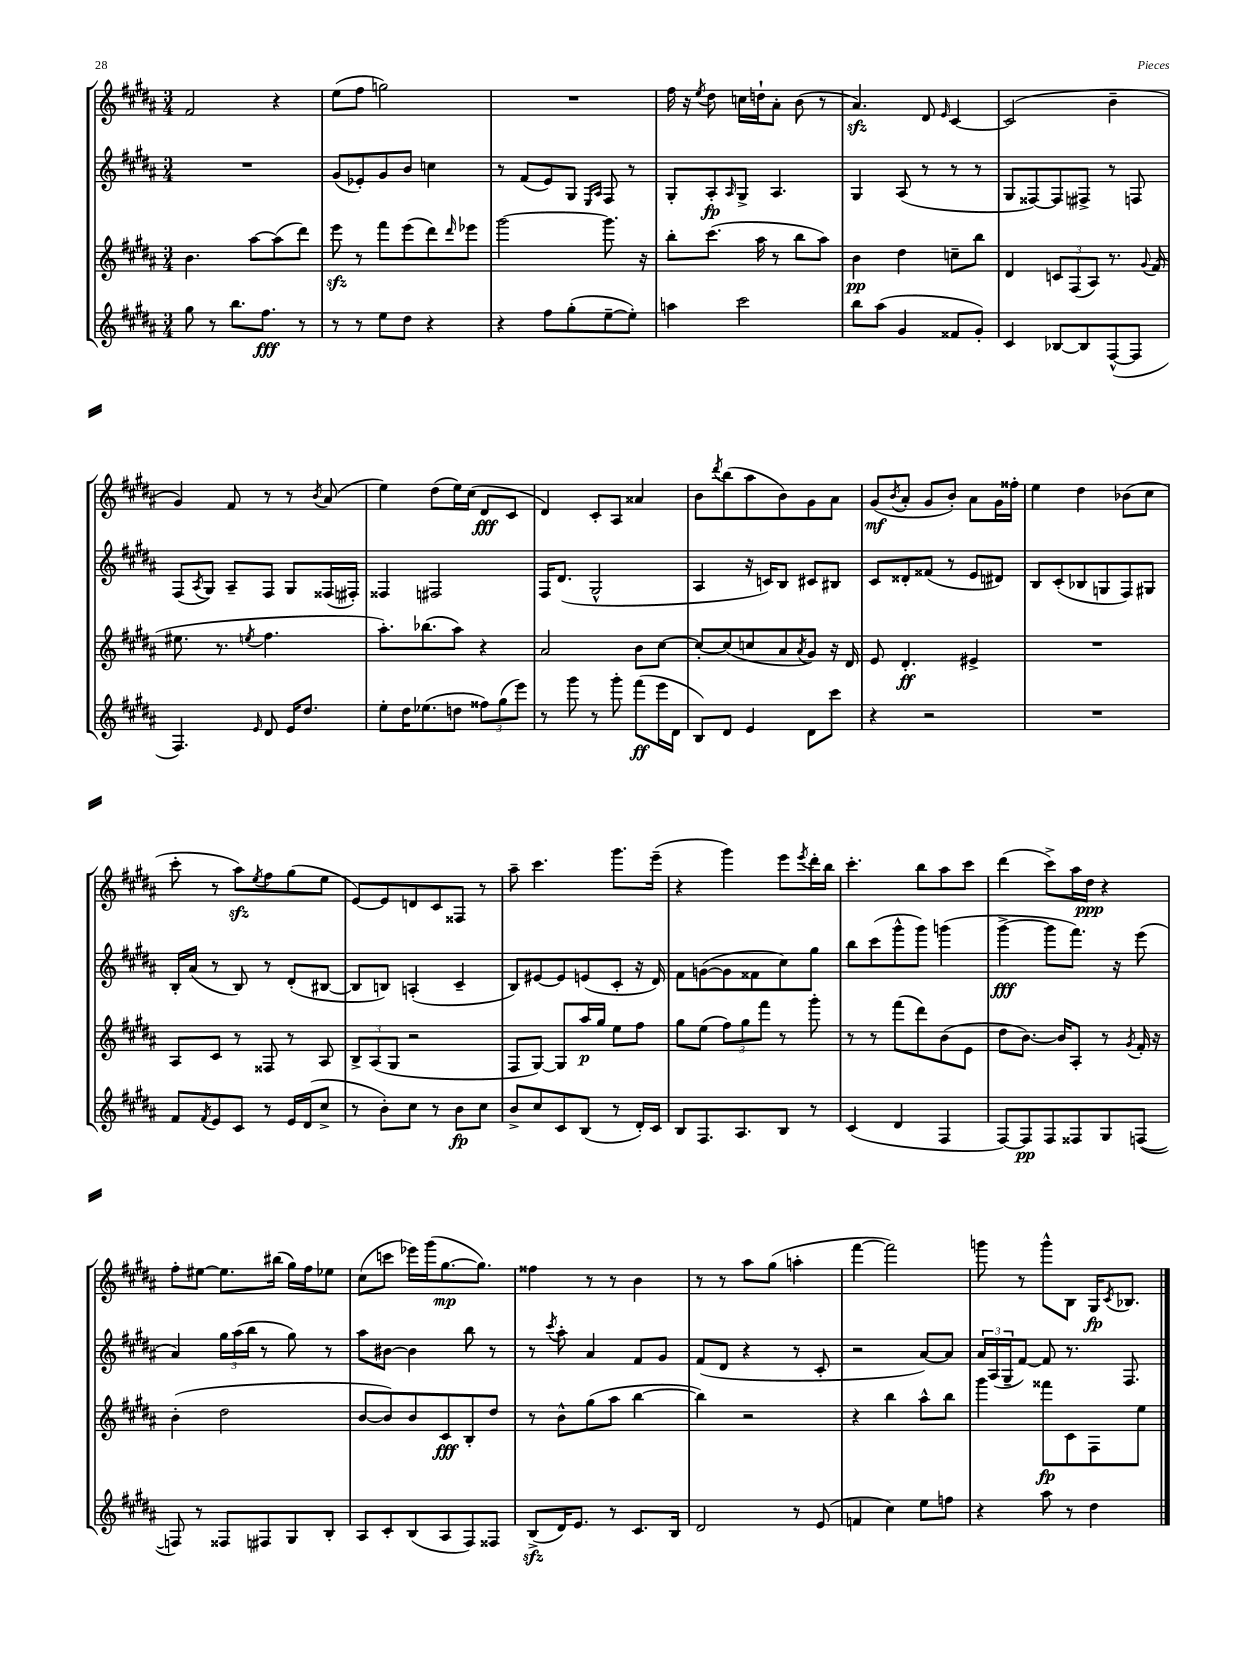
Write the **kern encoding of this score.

**kern	**kern	**kern	**kern
*staff4	*staff3	*staff2	*staff1
*clefG2	*clefG2	*clefG2	*clefG2
*k[f#c#g#d#a#]	*k[f#c#g#d#a#]	*k[f#c#g#d#a#]	*k[f#c#g#d#a#]
*M3/4	*M3/4	*M3/4	*M3/4
8gg#	4.b	2.r	2f#
8r	.	.	.
8.bb	.	.	.
.	[8aa#	.	.
8.ff#	.	.	.
.	(8aa#]	.	4r
8r	8ddd#)	.	.
=	=	=	=
8r	8eee	(8g#	(8ee
8r	8r	8e-')	8ff#
8ee	8fff#	8g#	2gg)
8dd#	(8eee	8b	.
4r	8ddd#)	4cc	.
.	16qqddd#	.	.
.	8eee-	.	.
=	=	=	=
4r	[2ggg#	8r	2.r
.	.	(8f#	.
8ff#	.	8e)	.
(8gg#'	.	8G#	.
.	.	16qqE	.
.	.	16qqA#	.
[8ee~	8.ggg#]	8F#	.
8ee'])	.	8r	.
.	16r	.	.
=	=	=	=
4aa	8bb'	8G#'	16ff#
.	.	.	16r
.	.	.	8qee
.	(8.ccc#	8A#'	8dd#
.	.	16qqA#	.
2ccc#	.	8G#^	16cc
.	16aa#	.	16dd`
.	8r	4.A#	8a#'
.	8bb	.	(8b
.	8aa#)	.	8r
=	=	=	=
8bb	4b	4G#	4.a#)
(8aa#	.	.	.
4g#	4dd#	(8A#	.
.	.	8r	8d#
.	.	.	16qqe
8f##	8cc~	8r	[4c#
8g#')	8bb	8r	.
=	=	=	=
4c#	4d#	8G#	(2c#]
.	.	[8F##)	.
[8B-	12c	8F##]	.
.	(12F#	.	.
8B-]	.	8F#^	.
.	12A#)	.	.
([8F#^^	8.r	8r	4b~
8F#]	.	8F	.
.	8qqg#	.	.
.	(16f#	.	.
=	=	=	=
4.F#)	8.ee#	(8F#	4g#)
.	.	8qA#	.
.	.	8G#)	.
.	8.r	.	.
.	.	8A#~	8f#
16qqe	8qee	.	.
8d#	4.ff#	8F#	8r
16e	.	8G#	8r
8.dd#	.	.	.
.	.	.	8qb
.	.	(16F##	(8a#
.	.	16F#')	.
=	=	=	=
8ee'	8.aa#')	4F##	4ee)
16dd#	.	.	.
(8.ee-	(8.bb-	.	.
.	.	2F#	(8dd#
8dd	8aa#)	.	16ee)
.	.	.	(16cc#
12ff##)	4r	.	8d#
(12gg#	.	.	.
.	.	.	8c#
12eee)	.	.	.
=	=	=	=
8r	2a#	16F#	4d#)
.	.	(8.d#	.
8ggg#	.	.	.
8r	.	2G#^^	8c#'
8ggg#'	.	.	8A#
(8fff#	8b	.	4a##
16eee	[8cc#	.	.
16d#	.	.	.
=	=	=	=
8B)	8cc#'_	4A#	8b
.	.	.	8qddd#
8d#	(8cc#]	.	(8bb
4e	8cc	16r	8aa#
.	.	16c)	.
.	8a#	8B	8b)
.	8qa#	.	.
8d#	8g#)	8c#	8g#
8ccc#	16r	8B#	8a#
.	16d#	.	.
=	=	=	=
4r	8e	8c#	(8g#
.	.	.	8qb
.	4.d#'	8d##'	8a#'
2r	.	(8f##	8g#
.	.	8r	8b')
.	4e#^	8e	8a#
.	.	8d#)	16g#
.	.	.	16ff##'
=	=	=	=
2.r	2.r	8B	4ee
.	.	(8c#'	.
.	.	8B-	4dd#
.	.	8G	.
.	.	8F#)	(8b-
.	.	8G#	8cc#
=	=	=	=
8f#	8A#	16B'	8ccc#'
.	.	(16a#	.
8qf#	.	.	.
8e	8c#	8r	8r
8c#	8r	8B)	8aa#)
.	.	.	8qee
8r	8F##	8r	8ff#
16e	8r	(8d#'	(8gg#
(16d#	.	.	.
8cc#^	8A#	[8B#	8ee
=	=	=	=
8r	12B^	8B#]	[8e)
.	(12A#	.	.
8b')	.	8B)	8e]
.	12G#	.	.
8cc#	2r	(4A'	8d
8r	.	.	8c#
8b	.	4c#~	8F##
8cc#	.	.	8r
=	=	=	=
8b^	8F#	8B)	8aa#~
8cc#	[8G#)	[8e#	4.ccc#
8c#	8G#]	8e#]	.
(8B	16aa#	(8e	.
.	16gg#	.	.
8r	8ee	8c#'	8.ggg#
16d#')	8ff#	16r	.
16c#	.	16d#)	(16eee~
=	=	=	=
8B	8gg#	8f#	4r
8.F#	(8ee	([8g	.
.	12ff#)	8g]	4ggg#)
8.A#	.	.	.
.	12gg#	.	.
.	.	8f##	.
.	12fff#	.	.
8B	8r	8cc#)	8eee
.	.	.	8qeee
8r	8ggg#'	8gg#	16ddd#'
.	.	.	16bb
=	=	=	=
(4c#	8r	8bb	4.ccc#'
.	8r	(8ccc#	.
4d#	(8fff#	8ggg#^^	.
.	8ddd#)	8ggg#)	8bb
4F#	(8b	(4ggg	8aa#
.	8e	.	8ccc#
=	=	=	=
[8F#)	8dd#	[4ggg#^	(4ddd#
8F#]	[8.b)	.	.
8F#	.	8ggg#]	8ccc#^)
.	16b]	.	.
8F##	8A#'	8.fff#)	16aa#
.	.	.	16dd#
8G#	8r	.	4r
.	.	16r	.
.	8qg#	.	.
([8F	16f#'	(8eee	.
.	16r	.	.
=	=	=	=
8F])	(4b'	4a#)	8ff#'
8r	.	.	[8ee#
8F##	2dd#	24gg#	8.ee#]
.	.	(24aa#	.
.	.	24bb	.
8F#	.	8r	.
.	.	.	(16bb#
8G#	.	8gg#)	16gg#)
.	.	.	16ff#
8B'	.	8r	8ee-
=	=	=	=
8A#	[8b	8aa#	(8cc#
8c#'	8b])	[8b#	8ccc
(8B	8b	4b#]	16eee-)
.	.	.	(16ggg#
8A#	8c#	.	[8.gg#
8F#)	8B'	8bb	.
.	.	.	8.gg#])
8F##	8dd#	8r	.
=	=	=	=
(8B^	8r	8r	4ff##
.	.	8qccc#	.
16d#)	8b^^	8aa#'	.
8.e	.	.	.
.	(8gg#	4a#	8r
8r	8aa#	.	8r
8.c#	[4bb	8f#	4b
.	.	8g#	.
16B	.	.	.
=	=	=	=
2d#	4bb])	(8f#	8r
.	.	8d#	8r
.	2r	4r	8aa#
.	.	.	(8gg#
8r	.	8r	4aa'
(8e	.	8c#'	.
=	=	=	=
4f	4r	2r	[4fff#
4cc#)	4bb	.	2fff#])
8ee	8aa#^^	[8a#)	.
8ff	8bb	8a#]	.
=	=	=	=
4r	4ggg#	24a#	8ggg
.	.	(24A#	.
.	.	24G#~	.
.	.	[8f#)	8r
8aa#	8fff##	8f#]	8ggg^^
8r	8c#	8.r	8B
4dd#	8F#	.	16G#
.	.	.	8qc#
.	.	8.F#	8.B-
.	8ee	.	.
==	==	==	==
*-	*-	*-	*-
